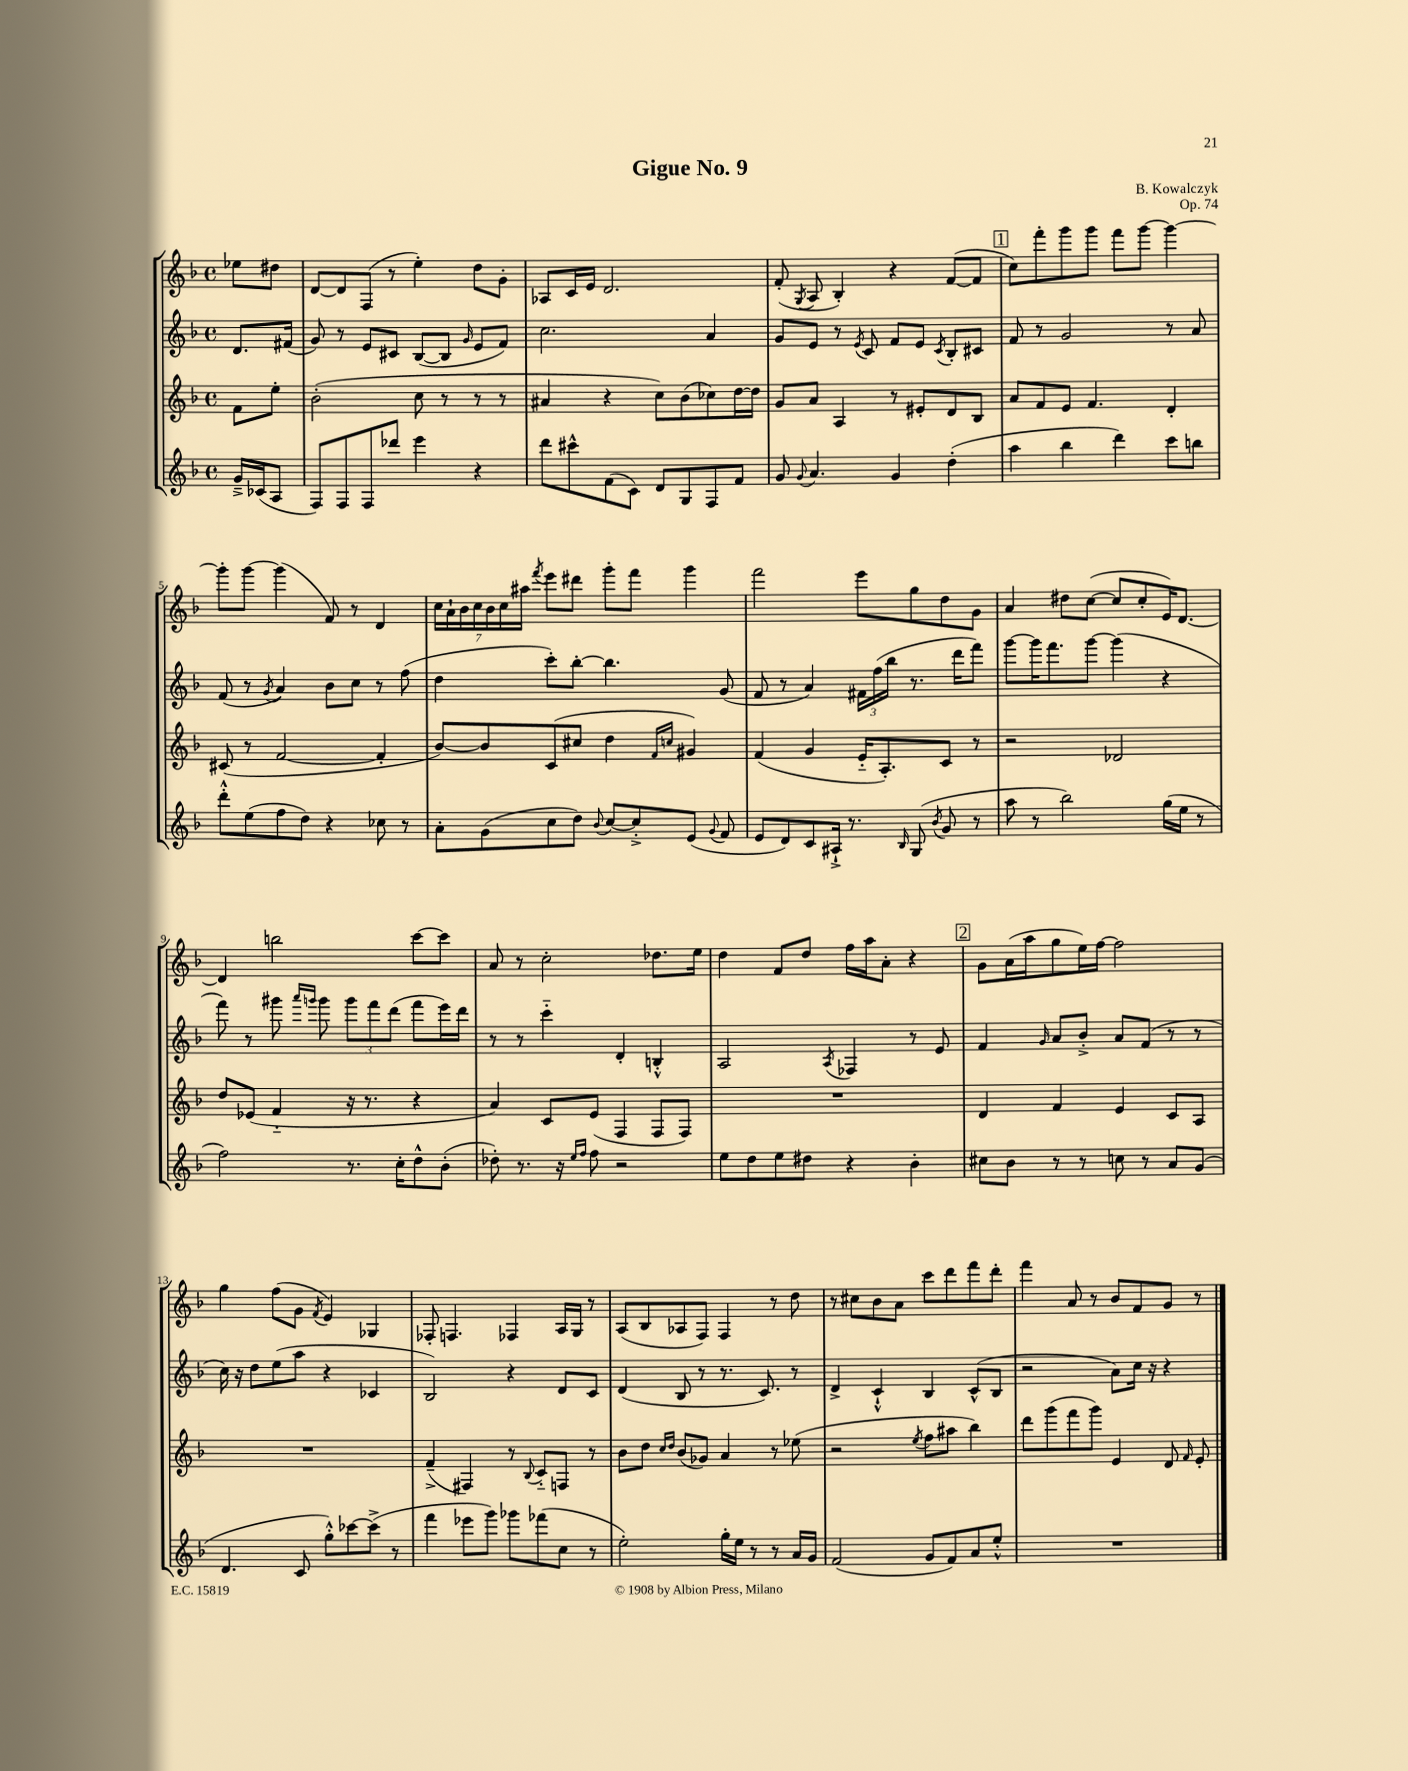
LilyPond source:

\header { title = "Gigue No. 9" composer = "B. Kowalczyk" opus = "Op. 74" }
<<
\new StaffGroup <<
\new Staff = "s0" {
    \clef treble \key f \major \defaultTimeSignature \time 4/4 \partial 4
    \autoBeamOff ees''8[ dis''8] |
    d'8[~ d'8 f8]( r8 e''4-.) d''8[ g'8]-. |
    aes8[ c'16 e'16] d'2. |
    f'8-.( \acciaccatura { g8 } a8 bes4-.) r4 f'8[~( f'8] |
    \mark \markup { \box "1" } c''8[) f'''8-. g'''8 g'''8] f'''8[ g'''8]~ g'''4~ |
    g'''8[-. g'''8]~ g'''4( f'8) r8 d'4 |
    \tuplet 7/4 { c''16[ a'16-! bes'16 c''16 bes'16 c''16 ais''16] } \acciaccatura { f'''8 } e'''8[ dis'''8] g'''8[-. f'''8] g'''4 |
    f'''2 e'''8[ g''8 d''8 g'8] |
    a'4 dis''8[ c''8]~( c''8[ c''8-. e'16) d'8.]~ |
    d'4 b''2 c'''8[~ c'''8] |
    a'8 r8 c''2-. des''8.[ e''16] |
    d''4 f'8[ d''8] f''16[ a''16 a'8]-. r4 |
    \mark \markup { \box "2" } g'8[ a'16( a''16 g''8 e''16) f''16]~ f''2 |
    g''4 f''8[( g'8] \acciaccatura { f'8 } e'4) ges4 |
    fes8-. f4. fes4 a16[ g16] r8 |
    a8[( bes8 aes8 f8]) f4 r8 d''8 |
    r8 cis''8[ bes'8 a'8] c'''8[ d'''8 f'''8 d'''8]-. |
    f'''4 a'8 r8 bes'8[ f'8 g'8] r8 \bar "|." |
}
\new Staff = "s1" {
    \clef treble \key f \major \defaultTimeSignature \time 4/4 \partial 4
    \autoBeamOff d'8.[ fis'16]( |
    g'8) r8 e'8[ cis'8] bes8[~( bes8] \grace { g'16 } e'8[ f'8]) |
    c''2. a'4 |
    g'8[ e'8] r8 \acciaccatura { e'8 } c'8 f'8[ e'8] \acciaccatura { c'8 } bes8[-. cis'8] |
    \mark \markup { \box "1" } f'8 r8 g'2 r8 a'8 |
    f'8( r8 \acciaccatura { g'8 } a'4) bes'8[ c''8] r8 f''8( |
    d''4 c'''8[-.) bes''8]~-. bes''4. g'8( |
    f'8 r8 a'4) \tuplet 3/2 { fis'16[ f''16( bes''16] } r8. d'''16[ f'''8]) |
    g'''8[~ g'''16 f'''8. g'''8]~ g'''4( r4 |
    f'''8) r8 gis'''8 \grace { a'''16[ g'''16] } g'''8 \tuplet 3/2 { g'''8[ f'''8 d'''8]( } f'''8[ e'''16) d'''16] |
    r8 r8 c'''4-_ d'4-. b4-.-^ |
    a2 \acciaccatura { a8 } fes4 r8 e'8 |
    \mark \markup { \box "2" } f'4 \grace { g'16 } a'8[ bes'8]-.-> a'8[ f'8]( r8 r8 |
    c''16) r16 d''8[ e''8( a''8] r4 ces'4 |
    bes2) r4 d'8[ c'8] |
    d'4( bes8 r8 r8. c'8.) r8 |
    d'4-> c'4-!-^ bes4 c'8[-^( bes8] |
    r2 a'8[) c''16] r16 r4 \bar "|." |
}
\new Staff = "s2" {
    \clef treble \key f \major \defaultTimeSignature \time 4/4 \partial 4
    \autoBeamOff f'8[ e''8]-. |
    bes'2-.( c''8 r8 r8 r8 |
    ais'4 r4 c''8[) bes'8( ces''8) d''16~ d''16] |
    g'8[ a'8] a4 r8 eis'8[-. d'8 bes8] |
    \mark \markup { \box "1" } a'8[ f'8 e'8] f'4. d'4-. |
    cis'8( r8 f'2~ f'4-. |
    bes'8[~) bes'8 c'8( cis''8] d''4 \grace { f'16[ c''16] } gis'4) |
    f'4( g'4 e'16[-_ a8.-.) c'8] r8 |
    r2 des'2 |
    d''8[ ees'8]( f'4-_ r16 r8. r4 |
    a'4) c'8[ e'8]( f4 f8[ f8]) |
    R1 |
    \mark \markup { \box "2" } d'4 f'4 e'4 c'8[ a8] |
    R1 |
    f'4--->( fis4) r8 \appoggiatura { bes8 } c'8[-_ f8] r8 |
    bes'8[ d''8] \grace { c''16[ d''16] } bes'8[( ges'8]) a'4 r8 ees''8( |
    r2 \acciaccatura { e''8 } f''8[ ais''8] bes''4) |
    d'''8[ g'''8( f'''8 g'''8]) e'4 d'8 \grace { f'16 } e'8-. \bar "|." |
}
\new Staff = "s3" {
    \clef treble \key f \major \defaultTimeSignature \time 4/4 \partial 4
    \autoBeamOff g'16[---> ces'16( a8] |
    f8[) f8 f8 des'''8] e'''4 r4 |
    d'''8[ cis'''8-^ f'8( c'8]) d'8[ g8 f8 f'8] |
    g'8 \appoggiatura { g'8 } a'4. g'4 d''4-.( |
    \mark \markup { \box "1" } a''4 bes''4 d'''4) c'''8[ b''8] |
    d'''8[-.-^ e''8( f''8 d''8]) r4 ces''8 r8 |
    a'8[-. g'8( c''8 d''8]) \appoggiatura { bes'8 } c''8[~ c''8-.-> e'8]( \appoggiatura { g'8 } f'8 |
    e'8[ d'8) c'8 ais16]-!-> r8. \grace { bes16 } g8( \acciaccatura { bes'8 } g'8 r8 |
    a''8 r8 bes''2) g''16[( e''16] r8 |
    f''2) r8. c''16[-. d''8-^ bes'8]-.( |
    des''8-.) r8. r16 \grace { e''16[ f''16] } f''8 r2 |
    e''8[ d''8 e''8 dis''8] r4 bes'4-. |
    \mark \markup { \box "2" } cis''8[ bes'8] r8 r8 c''8 r8 a'8[ g'8]( |
    d'4. c'8 g''8[-.-^) ces'''8~ ces'''8]->( r8 |
    f'''4 ees'''8[ g'''8]) ges'''8[ fes'''8( c''8] r8 |
    e''2-.) g''16[-. e''16] r8 r8 a'16[ g'16] |
    f'2( g'8[ f'8) a'8 e''8]-.-^ |
    R1 \bar "|." |
}
>>
>>
